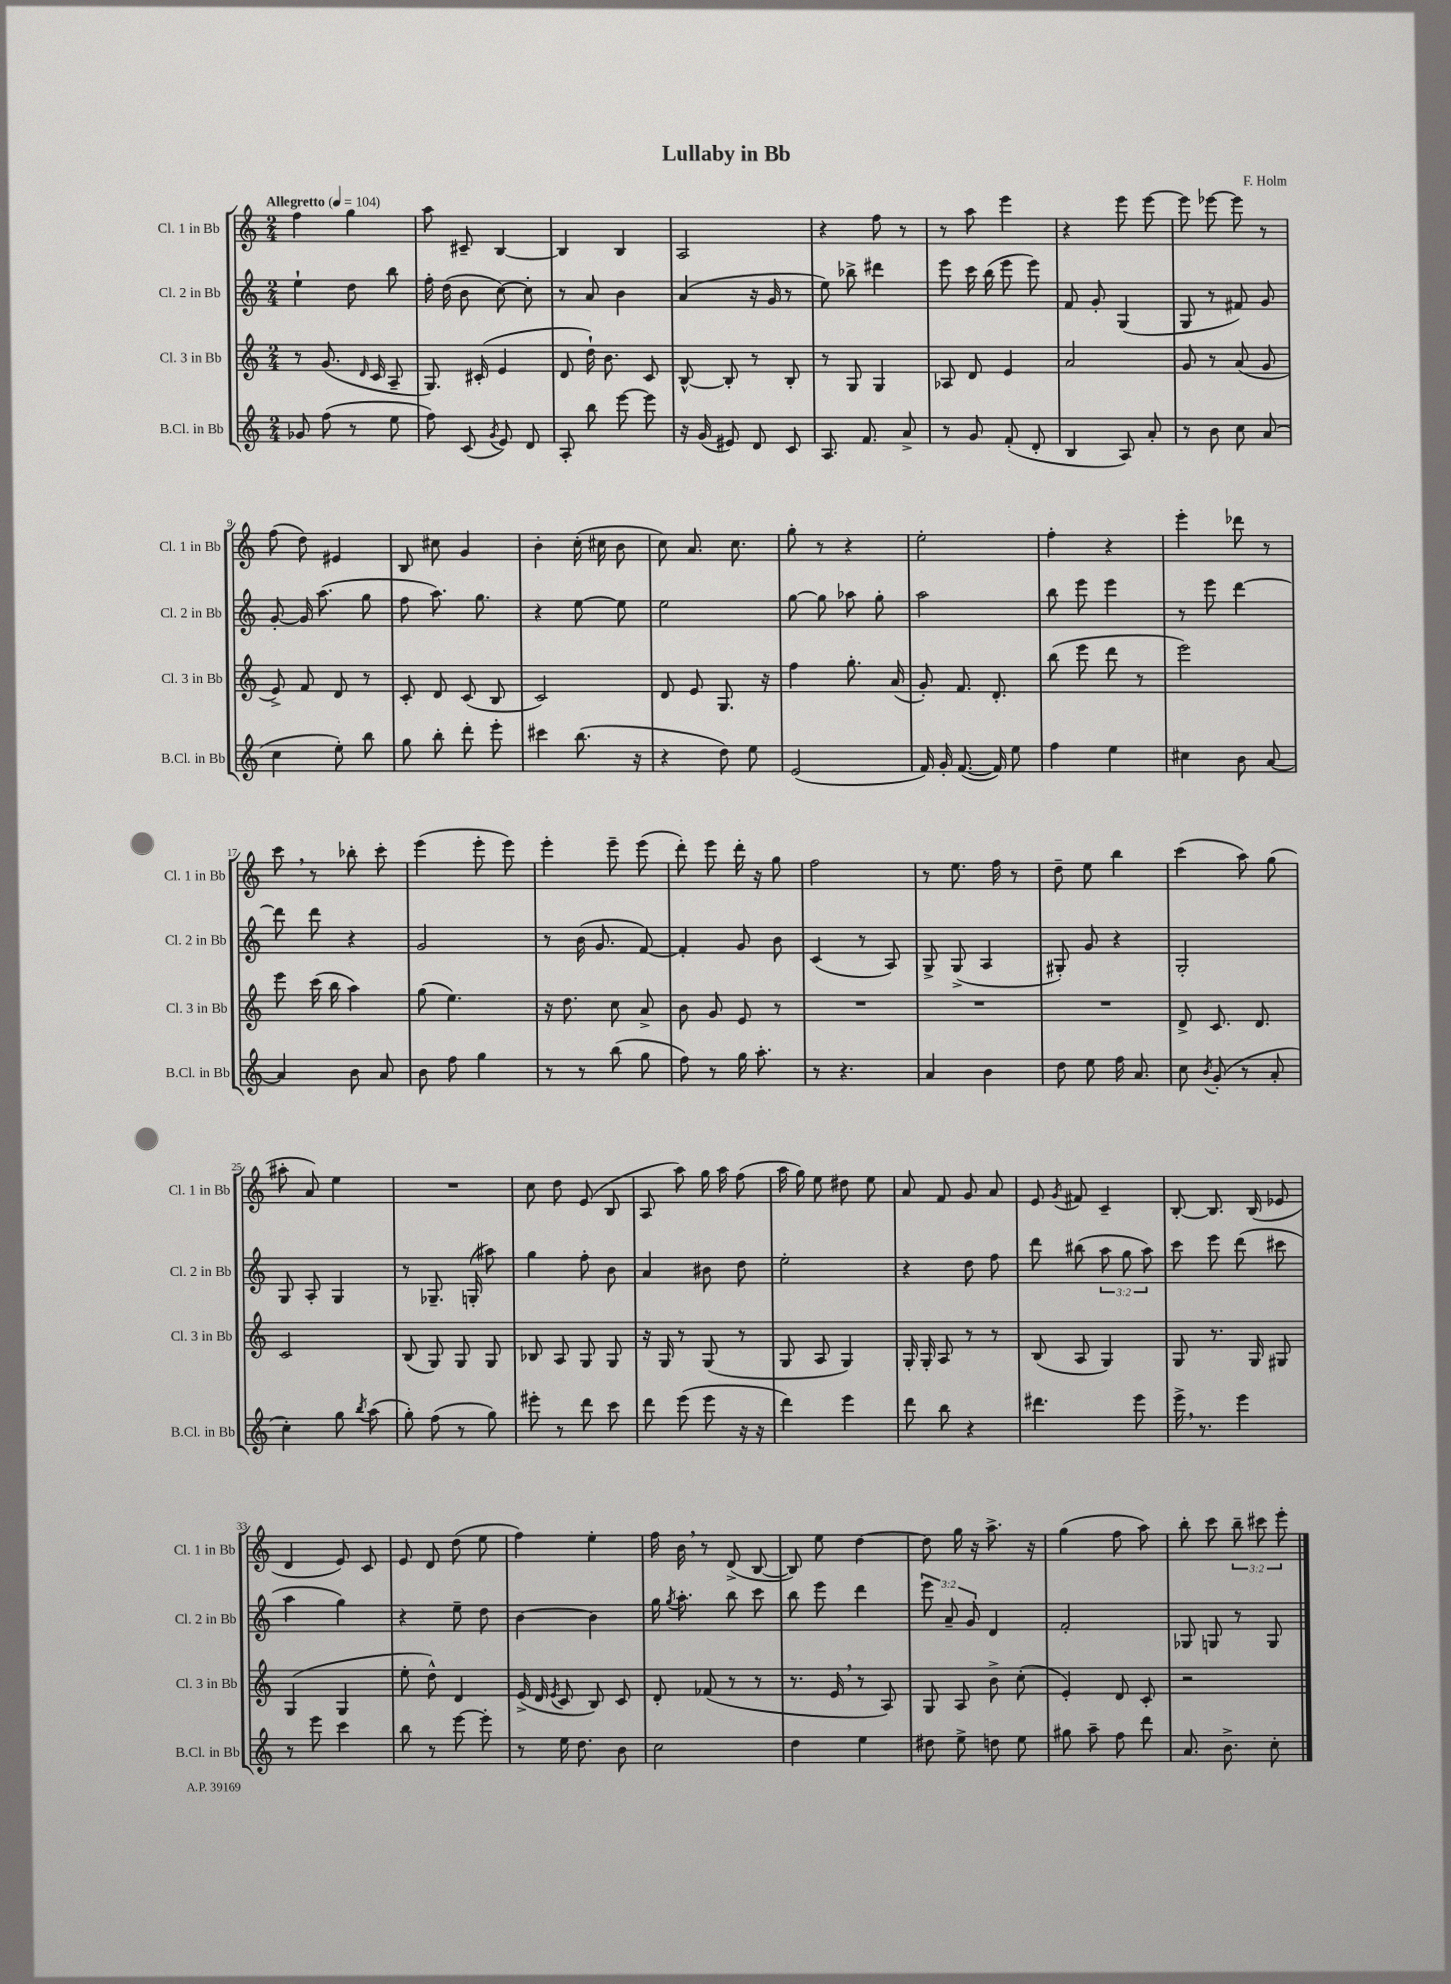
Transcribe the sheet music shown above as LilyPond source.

\header { title = "Lullaby in Bb" composer = "F. Holm" }
<<
\new StaffGroup <<
\new Staff = "s0" \with { instrumentName = "Cl. 1 in Bb" shortInstrumentName = "Cl. 1 in Bb" } {
    \clef treble \key c \major \numericTimeSignature \time 2/4 \override Staff.TupletNumber.text = #tuplet-number::calc-fraction-text \tempo "Allegretto" 4 = 104
    \autoBeamOff f''4 g''4 |
    a''8 cis'8-- b4~ |
    b4 b4 |
    a2 |
    r4 f''8 r8 |
    r8 a''8 e'''4 |
    r4 e'''8 e'''8~ |
    e'''8 ees'''8~ ees'''8 r8 |
    f''8( d''8) eis'4 |
    b8 cis''8 g'4 |
    b'4-. c''16-.( cis''16 b'8 |
    c''8) a'8. c''8. |
    g''8-. r8 r4 |
    e''2-. |
    f''4-. r4 |
    e'''4-. des'''8 r8 |
    c'''8 \breathe r8 bes''8-. c'''8-. |
    e'''4( e'''8-. e'''8) |
    e'''4-. e'''8-- e'''8( |
    d'''8-.) e'''8 d'''16-. r16 g''8 |
    f''2 |
    r8 e''8. f''16 r8 |
    d''8-- e''8 b''4 |
    c'''4( a''8) g''8( |
    ais''8-. a'8) e''4 |
    R2 |
    c''8 d''8 e'8( b8 |
    a8 a''8) g''16 a''16 f''8( |
    a''16 g''16) e''8 dis''8 e''8 |
    a'8 f'8 g'8 a'8 |
    e'8 \acciaccatura { g'8 } fis'8 c'4-- |
    b8~-. b8. b16( ees'8 |
    d'4 e'8) c'8 |
    e'8 d'8 d''8( e''8 |
    f''4) e''4-. |
    f''16 b'16 \breathe r8 d'8->( b8~ |
    b8) e''8 d''4~ |
    d''8 g''16 r16 a''8.-> r16 |
    g''4( f''8 a''8) |
    b''8-. c'''8 \tuplet 3/2 { b''8-- cis'''8 e'''8-. } \bar "|." |
}
\new Staff = "s1" \with { instrumentName = "Cl. 2 in Bb" shortInstrumentName = "Cl. 2 in Bb" } {
    \clef treble \key c \major \numericTimeSignature \time 2/4 \override Staff.TupletNumber.text = #tuplet-number::calc-fraction-text
    \autoBeamOff e''4-! d''8 b''8 |
    f''16-. d''16( b'8 c''8~) c''8-. |
    r8 a'8 b'4 |
    a'4( r16 g'16 r8 |
    e''8) bes''8-> dis'''4 |
    e'''8 c'''16 b''16( e'''8 e'''8) |
    f'8 g'8-. g4( |
    g8 r8 fis'8) g'8 |
    g'8~-. g'16 a''8.( g''8 |
    f''8 a''8.) g''8. |
    r4 e''8~ e''8 |
    e''2 |
    g''8~ g''8 aes''8 g''8-. |
    a''2 |
    b''8 e'''8 e'''4 |
    r8 e'''8 d'''4~ |
    d'''8 d'''8 r4 |
    g'2 |
    r8 b'16( g'8. f'8~) |
    f'4-. g'8 b'8 |
    c'4( r8 a8) |
    g8-> g8->( a4 |
    gis8-.) g'8 r4 |
    g2-. |
    g8 a8-. g4 |
    r8 ges8.-- g16-.( ais''8) |
    g''4 f''8-. b'8 |
    a'4 bis'8 d''8 |
    e''2-. |
    r4 d''8 f''8 |
    d'''8 bis''8( \tuplet 3/2 { a''8 g''8 a''8) } |
    c'''8 e'''8 d'''8( cis'''8 |
    a''4 g''4) |
    r4 e''8-- d''8 |
    b'4~ b'4 |
    g''16 \acciaccatura { g''8 } a''8.-. b''8 c'''8 |
    b''8 e'''8 d'''4 |
    \tuplet 3/2 { e'''8 a'8-- g'8 } d'4 |
    f'2-. |
    ges8 g8 r8 g8 \bar "|." |
}
\new Staff = "s2" \with { instrumentName = "Cl. 3 in Bb" shortInstrumentName = "Cl. 3 in Bb" } {
    \clef treble \key c \major \numericTimeSignature \time 2/4
    \autoBeamOff r8 g'8.( \grace { d'16 } c'16 a8-- |
    g8.) cis'16-.( e'4 |
    d'8 d''16-!) b'8. c'8 |
    b8~-^ b8-. r8 b8-. |
    r8 g8 g4 |
    aes8 d'8 e'4 |
    a'2 |
    g'8 r8 a'8( g'8 |
    e'8->) f'8 d'8 r8 |
    c'8-. d'8 c'8( b8 |
    c'2) |
    d'8 e'8 g8. r16 |
    f''4 g''8.-. a'16( |
    g'8-.) f'8. d'8.-. |
    b''8( e'''8 d'''8 r8 |
    e'''2) |
    e'''8 c'''16( b''16 a''4) |
    g''8( e''4.) |
    r16 d''8. c''8 a'8-> |
    b'8 g'8 e'8 r8 |
    R2 |
    R2 |
    R2 |
    d'8-> c'8. d'8. |
    c'2 |
    b8( g8) g8 g8 |
    bes8 a8 g8 g8 |
    r16 g16 r8 g8( r8 |
    g8 a8 g4) |
    g16-. g16-. a8 r8 r8 |
    b8( a8 g4) |
    g8 r8. g16 gis8 |
    g4( g4 |
    e''8-. d''8-^) d'4 |
    e'16->( d'16 \acciaccatura { e'8 } c'8 b8) c'8 |
    d'8-. fes'8( r8 r8 |
    r8. e'16 \breathe r8 a8) |
    g8 a8 b'8-> c''8-.( |
    e'4-.) d'8 c'8-. |
    r2 \bar "|." |
}
\new Staff = "s3" \with { instrumentName = "B.Cl. in Bb" shortInstrumentName = "B.Cl. in Bb" } {
    \clef treble \key c \major \numericTimeSignature \time 2/4
    \autoBeamOff ges'8 f''8( r8 e''8 |
    f''8) c'8( \acciaccatura { g'8 } e'8) d'8 |
    a8-. b''8 e'''8~ e'''8 |
    r16 g'16( eis'8) d'8 c'8 |
    a8. f'8. a'8-> |
    r8 g'8 f'8-.( d'8-. |
    b4 a8) a'8-. |
    r8 b'8 c''8 a'8( |
    c''4 e''8-.) b''8 |
    g''8 b''8-. d'''8-. e'''8-. |
    cis'''4 b''8.( r16 |
    r4 d''8) e''8 |
    e'2( |
    f'16) g'16-. f'8.~( f'16) e''8 |
    f''4 e''4 |
    cis''4 b'8 a'8~ |
    a'4 b'8 a'8 |
    b'8 f''8 g''4 |
    r8 r8 b''8( g''8 |
    f''8) r8 g''16 a''8.-. |
    r8 r4. |
    a'4 b'4 |
    d''8 e''8 f''16 a'8. |
    c''8 \acciaccatura { b'8 } g'8-.( r8 a'8-. |
    c''4-.) g''8 \acciaccatura { b''8 } a''8( |
    g''8-.) f''8( r8 g''8) |
    eis'''8-. r8 d'''8 c'''8 |
    d'''8 e'''8( e'''8 r16 r16 |
    d'''4) e'''4 |
    d'''8 b''8 r4 |
    dis'''4. e'''8 |
    e'''16-> \breathe r8. e'''4 |
    r8 e'''8 c'''4 |
    b''8 r8 e'''8~ e'''8-. |
    r8 e''16 d''8. b'8 |
    c''2 |
    d''4 e''4 |
    dis''8 e''8-> d''8 e''8 |
    gis''8 a''8-- f''8 d'''8 |
    a'8. b'8.-> c''8-. \bar "|." |
}
>>
>>
